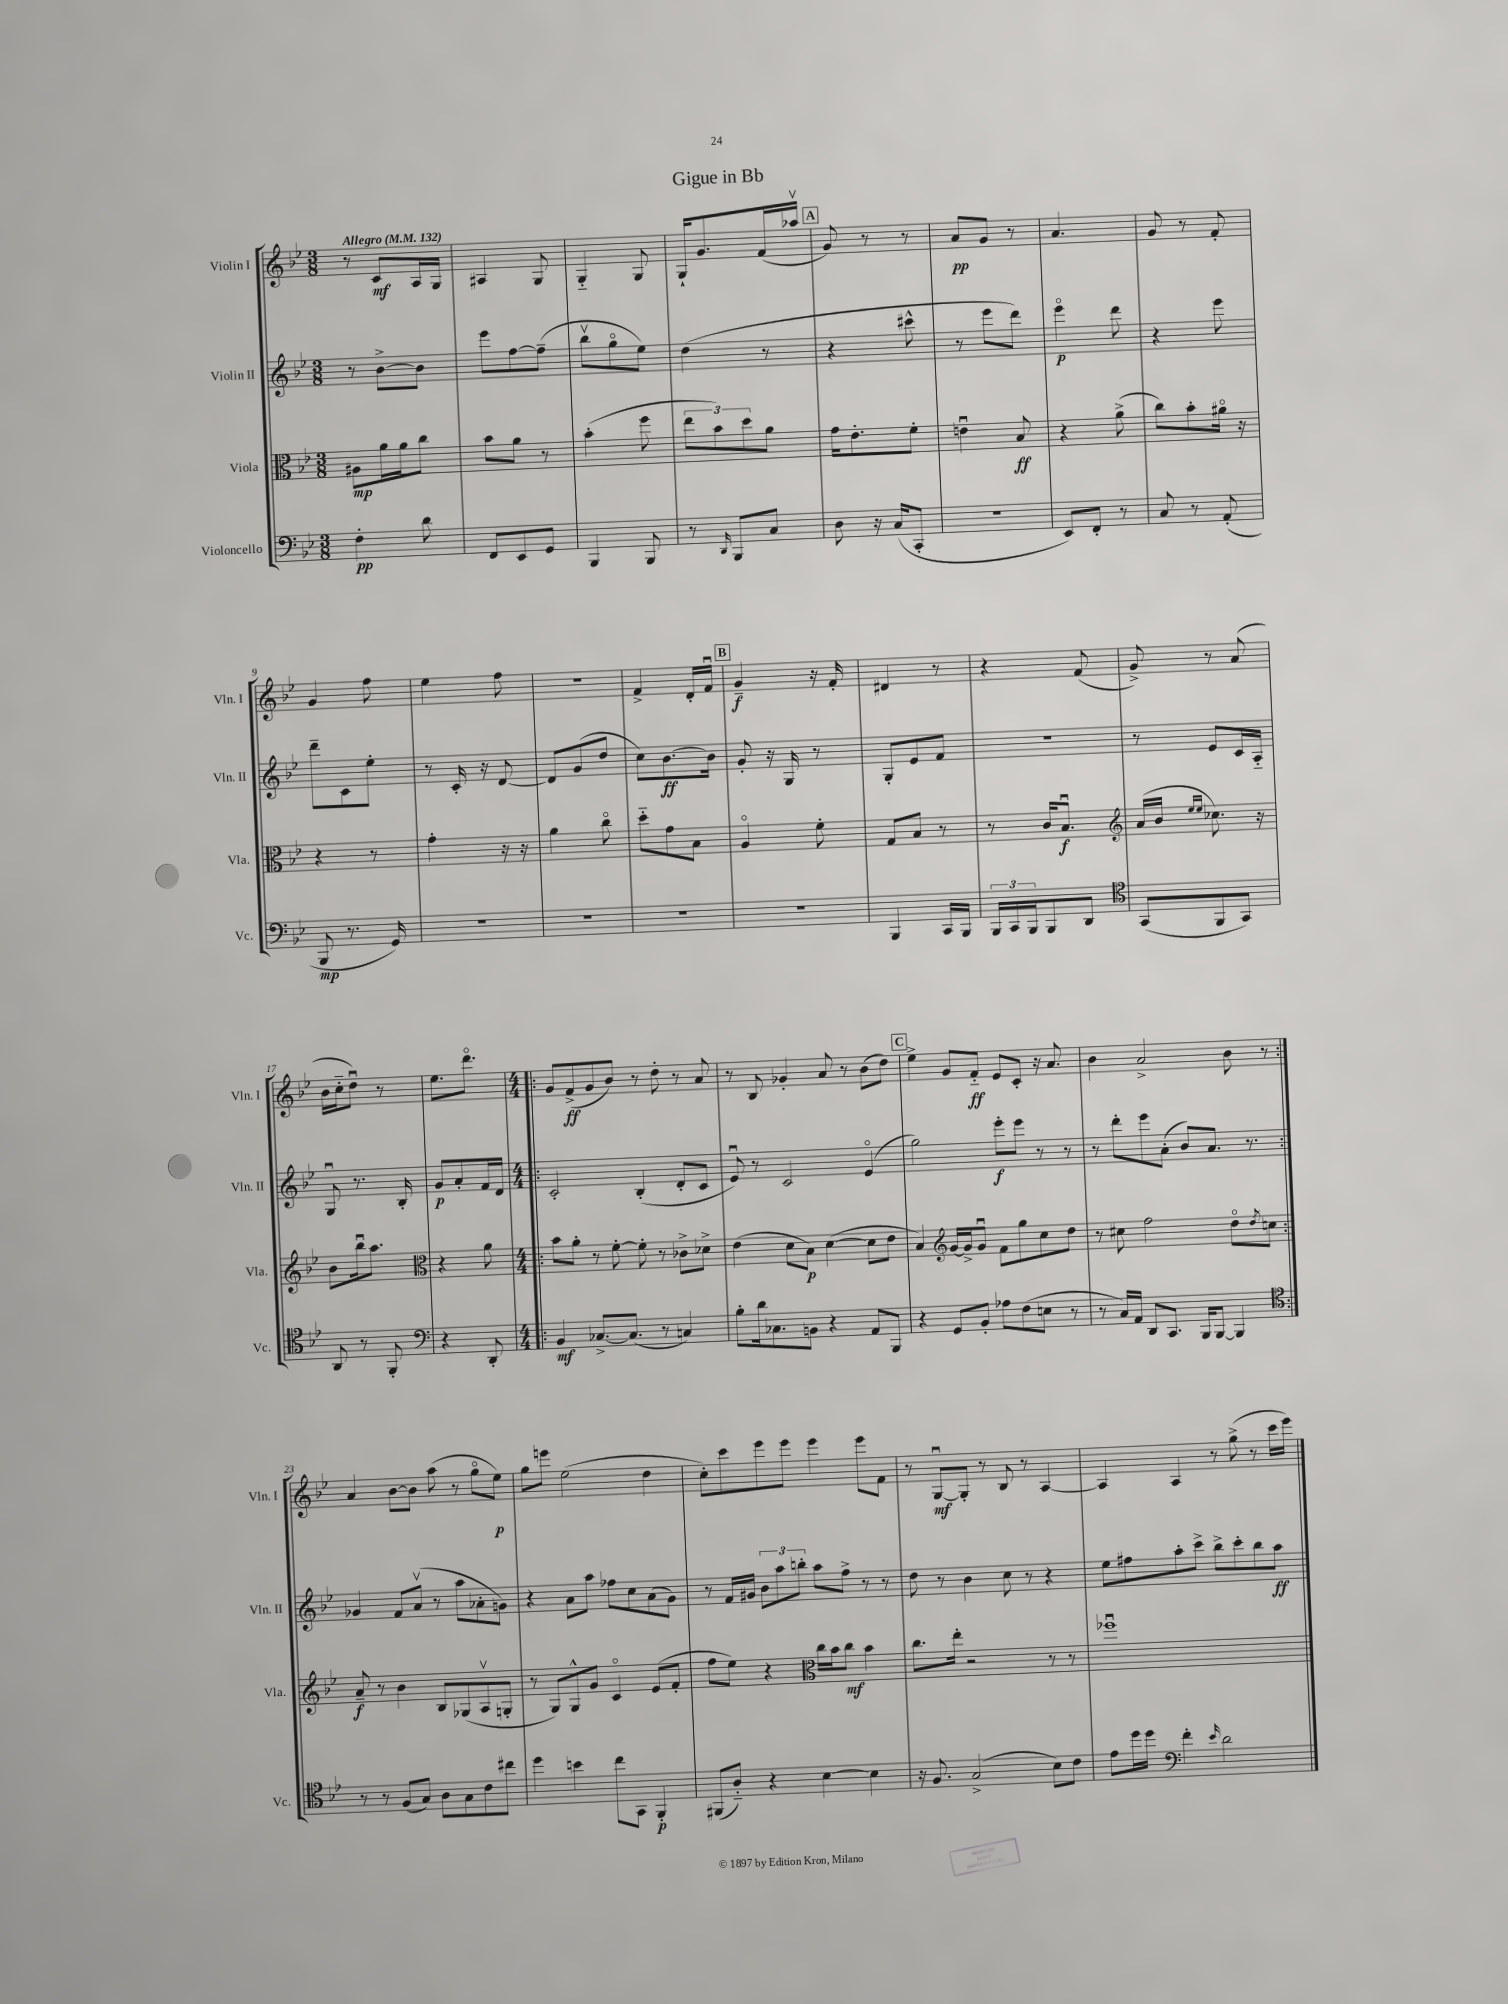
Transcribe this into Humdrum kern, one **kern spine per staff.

**kern	**kern	**kern	**kern
*staff4	*staff3	*staff2	*staff1
*clefF4	*clefC3	*clefG2	*clefG2
*k[b-e-]	*k[b-e-]	*k[b-e-]	*k[b-e-]
*M3/8	*M3/8	*M3/8	*M3/8
*MM132	*MM132	*MM132	*MM132
4F'\	8A#\L	8r	8r
.	16a\L	[8b-^\L	8c/L
.	16a\J	.	.
8d\	8cc\J	8b-\]J	16A/L
.	.	.	16G/JJ
=	=	=	=
8FF/L	8b-\L	8eee-\L	4A#/
8EE-/	8a\J	[8ff\	.
8GG/J	8r	(8ff~\]J	8G/
=	=	=	=
4BBB-/	(4b-'\	8bb-v\L	4G'~/
.	.	8ggo\	.
8BBB-/	8ff\	8ee-\J)	8G/
=	=	=	=
8r	12ee-\L	(4dd\	16G`/LK
.	.	.	8.g/
.	12b-\)	.	.
16qqDD/	.	.	.
8BBB-/L	.	.	.
.	12dd\	.	.
8C/J	8a\J	8r	(16f/L
.	.	.	16aa-v/JJ
=	=	=	=
8D\	16g\LK	4r	8g/)
.	8.e-'\	.	.
16r	.	.	8r
(16C/LK	.	.	.
8CC'/J	8f'\J	8ccc#^^\	8r
=	=	=	=
4.r	4eu\	8r	8a/L
.	.	8eee-\L	8g/J
.	8B-/	8ddd\J)	8r
=	=	=	=
8EE-/L)	4r	4eee-o\	4.a/
8FF'/J	.	.	.
8r	(8a^\	8ddd\	.
=	=	=	=
8C/	8cc\L)	4r	8g/
8r	8b-'\	.	8r
(8AA'/	16a#o\Jk	8eee-\	8f'/
.	16r	.	.
=	=	=	=
8BBB-/	4r	8ddd~\L	4g/
8.r	.	8c\	.
.	8r	8ee-'\J	8ff\
16GG/)	.	.	.
=	=	=	=
4.r	4g'\	8r	4ee-\
.	.	16c'/	.
.	.	16r	.
.	16r	[8d/	8ff\
.	16r	.	.
=	=	=	=
4.r	4a\	8d/]L	4.r
.	.	(8g/	.
.	8cco\	8dd/J	.
=	=	=	=
4.r	8dd'~\L	8cc\L)	4f^/
.	8g\	[8.b-\	.
.	8B-\J	.	16d'/LL
.	.	16b-\]Jk	16fu/JJ
=	=	=	=
4.r	4Ao/	8g'/	4g~/
.	.	16r	.
.	.	16G/	.
.	8f'\	8r	16r
.	.	.	16f'/
=	=	=	=
4BBB-/	8G/L	8G'/L	4d#/
.	8B-/J	8e-/	.
16CC/LL	8r	8f/J	8r
16BBB-/JJ	.	.	.
=	=	=	=
24BBB-/LL	8r	4.r	4r
24CC/	.	.	.
24BBB-/J	.	.	.
8BBB-/	16c/LK	.	.
.	8.B-u/J	.	.
8DD/J	.	.	(8f/
=	=	=	=
*clefC4	*clefG2	*	*
(8GG/L	(16a/LL	8r	8g^/)
.	16b-/JJ	.	.
.	16qqee-/LL	.	.
.	16qqee-/JJ	.	.
8FF/	8.cc-\)	8e-/L	8r
8GG/J)	.	16c/L	(8a/
.	16r	16A'~/JJ	.
=	=	=	=
8AA/	8b-\L	8Gu/	16b-\LL
.	.	.	16cc'~\J
8r	16bb-u\k	8.r	8ddu\J)
.	8.aa\J	.	.
8FF'/	.	.	8r
.	.	16B-'/	.
=	=	=	=
*clefF4	*clefC3	*	*
4r	4r	8g/L	8.ee-\L
.	.	8a'/	.
.	.	.	8.dddo\J
8DD'/	8a\	16f/L	.
.	.	16d/JJ	.
=!|:	=!|:	=!|:	=!|:
*M4/4	*M4/4	*M4/4	*M4/4
4BB-/	8b-\L	2c'/	8g/L
.	8a'\J	.	(8f^/
[8.C-^/L	8r	.	8g/
.	[8f'\	.	8b-/J)
(8.C-/]J	.	.	.
.	8f'\]	(4B-'/	8r
8r	8r	.	8dd'\
4C/)	8c-^\L	8d'/L	8r
.	8d-^\J	8c/J	8a/
=	=	=	=
8B-'\L	(4e-\	8e-u/)	8r
16d\k	.	8r	8B-/
8.C-\	.	.	.
.	8d\L	2c/	4g-'/
8BB\J	8B-\J)	.	.
4r	([4d\	.	8a/
.	.	.	8r
8AA/L	8d\]L	(4e-o/	(8b-\L
8BBB-/J	8e-\J	.	8dd\J)
=	=	=	=
4r	4B-/)	2gg\)	4ee-^\
*	*clefG2	*	*
8GG/L	[16g/LL	.	8g/L
.	16g^/]J	.	.
8BB-'/J	8gu/J	.	8f'~/J
8A-\L	8f\L	8eee-'\L	8e-/L
(8F\	8gg\	8eee-\J	8c'/J
8E\J	8cc\	8r	16r
.	.	.	8.a/
8r	8dd\J	8r	.
=	=	=	=
8r	8r	8r	4b-\
16C/LL)	8cc#\	8ddd'\L	.
16AA/JJ	.	.	.
8DD/L	2ff\	8eee-\	2a^/
8.CC/J	.	(8a'\J	.
.	.	8b-/L)	.
16BBB-/LK	.	.	.
[8BBB-/J	.	8.a/J	.
4BBB-/]	8ddo\L	.	8b-\
.	.	8.r	.
.	8qdd/	.	.
.	8cc\J	.	8r
=:|!	=:|!	=:|!	=:|!
*clefC4	*	*	*
8r	8a~/	4g-/	4a/
8r	8r	.	.
(8F/L	4b-\	8f/L	[8b-\L
8G/J)	.	(8av/J	8b-\]J
8A\L	8B-/L	8r	(8aa\
8G\	(8G-/	8aa\L	8r
8c\	8Av/	8a-'\	8ggo\L
8cc#\J	8G'/J	8g\J)	8ee-\J)
=	=	=	=
4dd\	8r	4r	8gg\L
.	8G/L)	.	8eee\J
4b\	8G^^/	8a\L	(2ee-\
.	8g/J	8aa\J	.
8cc\L	4co/	8ff-\L	.
8GG\J	.	8cc\	.
4FF'/	(8e-/L	(8a\	4dd\
.	8f'/J	8g\J)	.
=	=	=	=
(8FF#/L	8ff\L	8r	8cc'\L)
8A'~/J)	8ee-\J)	16f/LL	8ccc\
.	.	16g#/JJ	.
4r	4r	12b-\L	8eee-\
.	.	12aa\	.
.	.	.	8eee-\J
.	.	12bb'\J	.
*	*clefC3	*	*
[4B-\	16cc\LL	8aa\L	4eee-\
.	16b-\J	.	.
.	8cc\J	8ff^\J	.
4B-\]	4b-\	8r	8eee-\L
.	.	8r	8f\J
=	=	=	=
16r	8.cc\L	8dd\	8r
8.F/	.	.	.
.	.	8r	[8Gu/L
.	16ee-'\Jk	.	.
(2G^/	2r	4b-\	8G'/]J
.	.	.	8r
.	.	8cc\	8B-/
.	.	8r	8r
8B-\L)	8r	4r	[4A/
8c\J	8r	.	.
=	=	=	=
8e-\L	1ff-u	8ee-\L	4A/]
16dd\L	.	8ff#\	.
16dd\JJ	.	.	.
*clefF4	*	*	*
4f'\	.	8aa'\	4A/
.	.	8ccc^\J	.
16qqe-/	.	.	.
2d\	.	8bb-^\L	8r
.	.	8ccc'\	(8gg^\
.	.	8bb-\	8r
.	.	8aa\J	16ccc\LL
.	.	.	16eee-\JJ)
==	==	==	==
*-	*-	*-	*-
